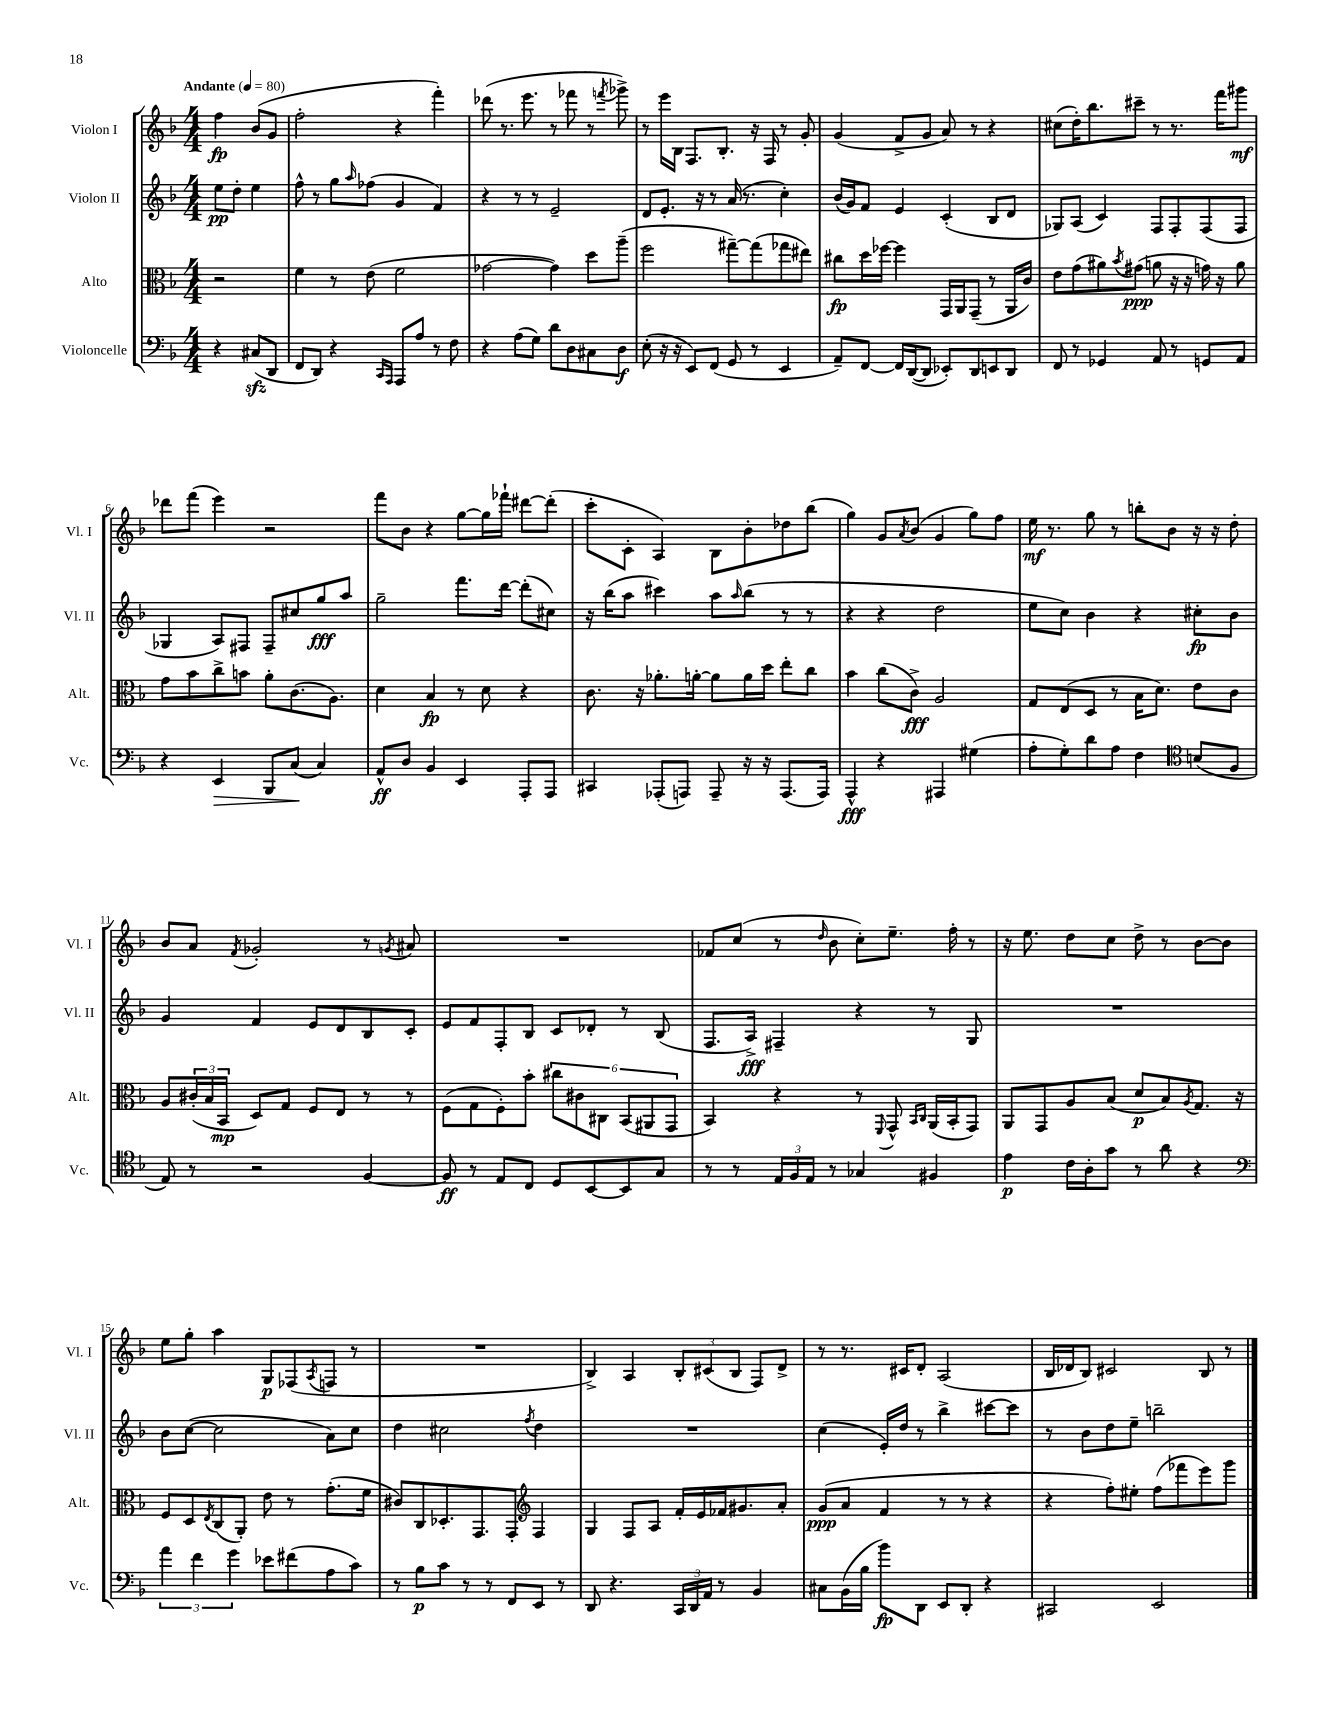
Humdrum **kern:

**kern	**kern	**kern	**kern
*staff4	*staff3	*staff2	*staff1
*clefF4	*clefC3	*clefG2	*clefG2
*k[b-]	*k[b-]	*k[b-]	*k[b-]
*M4/4	*M4/4	*M4/4	*M4/4
*MM80	*MM80	*MM80	*MM80
4r	2r	8ee\L	4ff\
.	.	8dd'\J	.
(8C#/L	.	4ee\	(8b-/L
8DD/J	.	.	8g/J
=	=	=	=
8FF/L	4f\	8ff^^\	2ff'\
8DD/J)	.	8r	.
4r	8r	8gg\L	.
.	.	16qqaa/	.
.	(8e\	(8ff-\J	.
16qqCC/LL	.	.	.
16qqAAA/JJ	.	.	.
8AAA/L	2f\	4g/	4r
8A/J	.	.	.
8r	.	4f/)	4fff'\)
8F\	.	.	.
=	=	=	=
4r	[2g-\	4r	(8ddd-\
.	.	.	8.r
(8A\L	.	8r	.
.	.	.	8.eee\
8G\J)	.	8r	.
8d\L	4g-\])	2e~/	8r
8D\	.	.	8fff-\
8C#\	8dd\L	.	8r
.	.	.	8qfff/
8D\J	(8aa~\J	.	8ggg-^\)
=	=	=	=
(8E'\	2ff\	8d/L	8r
16r	.	8.e'/J	16eee\LL
16r	.	.	16B-\JJ
8EE/L)	.	.	8.F/L
.	.	16r	.
(8FF/J	.	8r	.
.	.	.	8.B-'/J
8GG/	[8gg#~\L)	(16a/	.
.	.	8.r	.
8r	(8gg#\]	.	16r
.	.	.	16F/
4EE/	8gg-\	4cc'\)	8r
.	8ee#\J)	.	8g'/
=	=	=	=
8AA~/L)	8cc#\L	(16b-/LL	(4g/
.	.	16g/J)	.
[8FF/J	16dd\L	8f/J	.
.	[16ff-\JJ	.	.
16FF/]LL	4ff-\]	4e/	8f^/L
([16DD/J	.	.	.
8DD/]J	.	.	8g/J
8EE-'/L)	16GG/LL	(4c'/	8a/)
.	16AA/J	.	.
8DD/	(8GG~/J	.	8r
8EE/	8r	8B-/L	4r
8DD/J	16AA/LL	8d/J	.
.	16c/JJ)	.	.
=	=	=	=
8FF/	8e\L	8G-/L)	(8cc#\L
8r	(8g\	(8A/J	16dd'\K)
.	.	.	8.bb-\
4GG-/	8a#\)	4c/)	.
.	8qb-/	.	.
.	(8g#\J	.	8ccc#~\J
8AA/	8a\	8F/L	8r
8r	16r	8F'/	8.r
.	16r	.	.
8GG/L	16g\)	(8F/	.
.	16r	.	16fff\LK
8AA/J	8a\	8F/J	8ggg#\J
=	=	=	=
4r	8g\L	4G-/	8ddd-\L
.	8b-\	.	(8fff\J
4EE/	8cc^\	8A/L)	4eee\)
.	8b\J	8F#/J	.
8BBB-/L	8a'\L	8F#~/L	2r
(8C/J	(8.c\	8cc#/	.
4C/)	.	8gg/	.
.	8.A\J)	.	.
.	.	8aa/J	.
=	=	=	=
8AA^^/L	4d\	2gg~\	8fff\L
8D/J	.	.	8b-\J
4BB-/	4B-/	.	4r
4EE/	8r	8.fff\L	[8gg\L
.	8d\	.	16gg\]L
.	.	[16ddd\Jk	16fff-`\JJ
8AAA'/L	4r	(8ddd'\]L	[8ddd#\L
8AAA/J	.	8cc#\J)	(8ddd#'\]J
=	=	=	=
4CC#/	8.c\	16r	8ccc'\L
.	.	(16bb-\LK	.
.	.	8aa\J	8c'\J
.	16r	.	.
(8AAA-'/L	8.a-'\L	4ccc#\)	4A/)
8AAA/J)	.	.	.
.	[16a'\Jk	.	.
8AAA~/	8a\]L	8aa\L	8B-\L
.	.	16qqaa/	.
16r	16a\L	(8bb-\J	8b-'\
16r	16dd\JJ	.	.
(8.AAA/L	8ee'\L	8r	8dd-\
.	8cc\J	8r	(8bb-\J
16AAA/Jk)	.	.	.
=	=	=	=
4AAA^^/	4b-\	4r	4gg\)
4r	(8cc\L	4r	8g/L
.	.	.	8qa/
.	8c^\J)	.	(8b-/J
4AAA#/	2A/	2dd\	4g/
(4G#\	.	.	8gg\L)
.	.	.	8ff\J
=	=	=	=
8A'\L	8G/L	8ee\L	16ee\
.	.	.	8.r
8G'\)	(8E/	8cc\J)	.
8d\	8D/J	4b-\	8gg\
8A\J	8r	.	8r
4F\	16B-\LK	4r	8bb'\L
.	8.d\J)	.	.
.	.	.	8b-\J
*clefC4	*	*	*
(8B/L	8e\L	8cc#'\L	16r
.	.	.	16r
8F/J	8c\J	8b-\J	8dd'\
=	=	=	=
8E/)	8A/L	4g/	8b-/L
8r	(24c#'/L	.	8a/J
.	24B-/	.	.
.	24BB-/JJ	.	.
.	.	.	8qf/
2r	8D/L)	4f/	2g-'/
.	8G/J	.	.
.	8F/L	8e/L	.
.	8E/J	8d/	.
[4F/	8r	8B-/	8r
.	.	.	8qg/
.	8r	8c'/J	8a#/
=	=	=	=
8F/]	(8F\L	8e/L	1r
8r	8G\	8f/	.
8E/L	8F'\)	8F'/	.
8C/J	8b-'\J	8B-/J	.
8D/L	12cc#\L	8c/L	.
.	12c#\	.	.
[8BB-/	.	8d-'/J	.
.	12C#\J	.	.
8BB-/]	(12BB-/L	8r	.
.	12AA#/	.	.
8G/J	.	(8B-/	.
.	12GG/J	.	.
=	=	=	=
8r	4BB-/)	8.F/L	8f-/L
8r	.	.	(8cc/J
.	.	16A^/Jk)	.
24E/LL	4r	4F#~/	8r
24F/	.	.	.
24E/JJ	.	.	.
.	.	.	16qqdd/
8r	.	.	8b-\
4G-/	8r	4r	8cc'\L)
.	8qqFF/	.	.
.	8GG^^/	.	8.ee~\J
.	16qqBB-/LL	.	.
.	16qqC/JJ	.	.
4F#/	(16AA/LL	8r	.
.	16BB-'/J	.	16ff'\
.	8GG/J)	8G/	8r
=	=	=	=
4e\	8AA/L	1r	16r
.	.	.	8.ee\
.	8GG/	.	.
16c\LL	8A/	.	8dd\L
16A'\J	.	.	.
8g\J	(8B-/J	.	8cc\J
8r	8d/L	.	8dd^\
8a\	8B-/)	.	8r
.	8qA/	.	.
4r	8.G/J	.	[8b-\L
.	.	.	8b-\]J
.	16r	.	.
=	=	=	=
*clefF4	*	*	*
6a\	8F/L	8b-\L	8ee\L
.	8D/	([8cc\J	8gg'\J
6f\	.	.	.
.	8qE/	.	.
.	(8C/	2cc\]	4aa\
6g\	.	.	.
.	8AA'/J)	.	.
8e-\L	8e\	.	8G/L
(8f#\	8r	.	(8F-/
.	.	.	8qA/
8A\	(8.g'\L	8a\L)	8F/J
8c\J)	.	8cc\J	8r
.	16f\Jk	.	.
=	=	=	=
8r	8c#/L)	4dd\	1r
8B-\L	8C/	.	.
8c\J	8.D-'/	2cc#\	.
8r	.	.	.
.	8.GG/	.	.
8r	.	.	.
8FF/L	8GG'/J	.	.
*	*clefG2	*	*
.	.	8qff/	.
8EE/J	4F/	4dd\	.
8r	.	.	.
=	=	=	=
8DD/	4G/	1r	4B-^/)
4.r	.	.	.
.	8F/L	.	4A/
.	8A/J	.	.
24CC/LL	16f'/LL	.	12B-'/L
24DD/	.	.	.
.	16e/	.	.
24AA/JJ	.	.	(12c#/
8r	16f-/J	.	.
.	.	.	12B-/J
.	8.g#/	.	.
4BB-/	.	.	8F/L)
.	8a'/J	.	8d^/J
=	=	=	=
8C#\L	(8g/L	(4cc\	8r
(16BB-\L	8a/J	.	8.r
16B-\JJ	.	.	.
8b-\L)	4f/	16e'/LL)	.
.	.	16dd/JJ	16c#/LK
8DD\J	.	8r	8d'/J
8EE/L	8r	4bb-^\	(2A/
8DD'/J	8r	.	.
4r	4r	[8ccc#\L	.
.	.	8ccc#\]J	.
=	=	=	=
2CC#/	4r	8r	16B-/LL
.	.	.	16d-/J
.	.	8b-\L	8B-/J)
.	8ff'\L)	8dd\	2c#/
.	8ee#'\J	8ee~\J	.
2EE/	(8ff\L	2bb~\	.
.	8fff-\	.	.
.	8eee\)	.	8B-/
.	8ggg\J	.	8r
==	==	==	==
*-	*-	*-	*-
